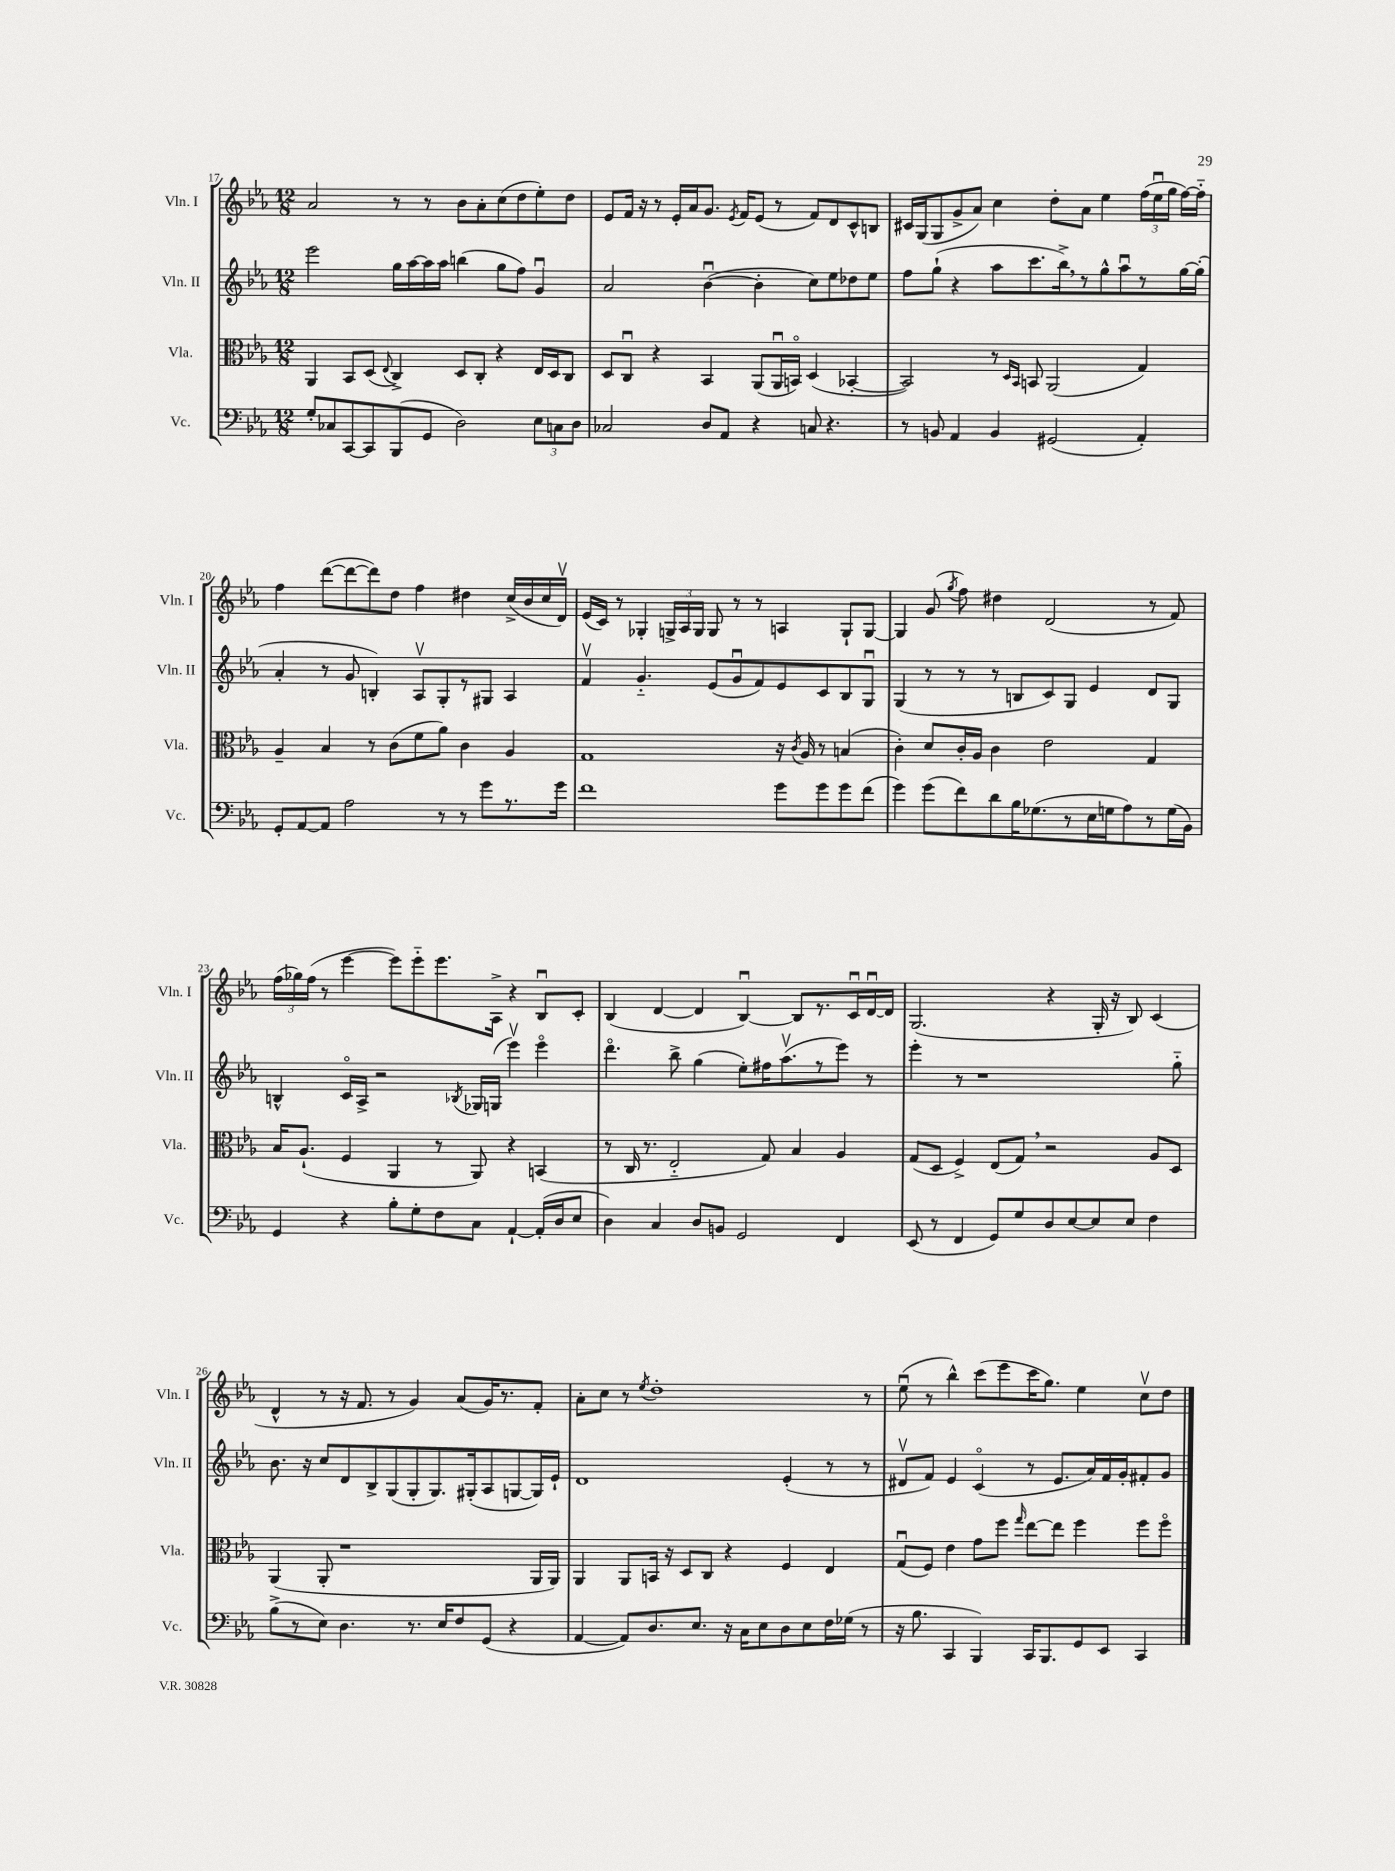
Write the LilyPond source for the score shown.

<<
\new StaffGroup <<
\new Staff = "s0" \with { instrumentName = "Vln. I" shortInstrumentName = "Vln. I" } {
    \clef treble \key ees \major \numericTimeSignature \time 12/8
    \autoBeamOff aes'2 r8 r8 bes'8[ aes'8-. c''8( d''8 ees''8-.) d''8] |
    ees'8[ f'16] r16 r8 ees'16[-. aes'16 g'8.] \acciaccatura { ees'8 } f'16[ ees'8]( r8 f'8[) d'8 c'8-^ b8] |
    cis'16[ g16( g8 g'8-> aes'8]) c''4 d''8[-. aes'8] ees''4 \tuplet 3/2 { f''16[( ees''16\downbow g''16] } f''16[~) f''16]-_ |
    f''4 d'''8[~( d'''8~ d'''8) d''8] f''4 dis''4 c''16[->( bes'16 c''16 d'16]\upbow) |
    ees'16[( c'16]) r8 ges4-. \tuplet 3/2 { g16[-> aes16 g16] } g8 r8 r8 a4 g8[-! g8]~ |
    g4 g'8( \acciaccatura { g''8 } f''8) dis''4 d'2( r8 f'8) |
    \tuplet 3/2 { f''16[( ges''16) f''16]( } r8 ees'''4~ ees'''8[) ees'''8-_ ees'''8. aes16]-> r4 bes8[\downbow c'8]-. |
    bes4( d'4~ d'4 bes4~\downbow) bes8[ r8. c'16\downbow d'16~\downbow d'16] |
    g2.( r4 g16-. r16 bes8) c'4( |
    d'4-^ r8 r16 f'8. r8 g'4) aes'8[( g'16) r8. f'8]-. |
    aes'8[-. c''8] r8 \acciaccatura { ees''8 } d''1-. r8 |
    ees''8\downbow( r8 bes''4-^) c'''8[( ees'''8 c'''16 g''8.]) ees''4 c''8[\upbow d''8] \bar "|." |
}
\new Staff = "s1" \with { instrumentName = "Vln. II" shortInstrumentName = "Vln. II" } {
    \clef treble \key ees \major \numericTimeSignature \time 12/8
    \autoBeamOff ees'''2 g''16[ aes''16~ aes''16 aes''16] b''4( g''8[ f''8]) g'4\downbow |
    aes'2 bes'4~\downbow( bes'4-. c''8[) ees''8 des''8 ees''8] |
    f''8[ g''8]-!( r4 aes''8[ c'''8. bes''16->) \breathe r8 g''8-^ aes''8\downbow r8 g''16~ g''16]-.( |
    aes'4-. r8 g'8 b4-.) aes8[\upbow g8-. r8 gis8] aes4 |
    f'4\upbow g'4.-_ ees'8[( g'8\downbow f'8) ees'8 c'8 bes8 g8]\downbow |
    g4( r8 r8 r8 b8[ c'8) g8] ees'4 d'8[ g8] |
    b4-^ c'16[\flageolet aes16]-> r2 \acciaccatura { bes8 } ges16[ g16]( ees'''4\upbow) ees'''4\flageolet |
    d'''4.\flageolet bes''8-> g''4( ees''8[-.) fis''16 aes''8.\upbow( r8 ees'''8]) r8 |
    ees'''4-. r8 r1 g''8-_ |
    bes'8. r16 c''8[ d'8 bes8-> g8( g8-. g8.) gis16-.( aes8 g8~ g16) ees'16]-! |
    d'1 ees'4-.( r8 r8 |
    dis'8[\upbow f'8]) ees'4 c'4\flageolet( r8 ees'8.[ aes'16) f'16 g'16-. fis'8-. g'8] \bar "|." |
}
\new Staff = "s2" \with { instrumentName = "Vla." shortInstrumentName = "Vla." } {
    \clef alto \key ees \major \numericTimeSignature \time 12/8
    \autoBeamOff aes,4 bes,8[ d8]( \appoggiatura { ees8 } c4->) d8[ c8]-. r4 ees16[ d16 c8] |
    d8[ c8]\downbow r4 bes,4 aes,8[( aes,16\downbow b,16]\flageolet) d4( bes,4~-. |
    bes,2) r8 \grace { d16[ bes,16] } b,8 aes,2( g4) |
    aes4-- bes4 r8 c'8[( f'8 aes'8]) c'4 aes4 |
    g1 r16 \acciaccatura { c'8 } aes16 r8 b4( |
    c'4-.) d'8[ c'16-. aes16] c'4 ees'2 g4 |
    bes16[ aes8.]-!( f4 aes,4 r8 aes,8) r4 b,4( |
    r8 c16 r8. ees2-_ g8) bes4 aes4 |
    g8[( d8] f4->) ees8[( g8]) \breathe r2 aes8[ d8] |
    aes,4( aes,8-. r1 aes,16[ aes,16]) |
    aes,4 aes,8[ b,16] r16 d8[ c8] r4 f4 ees4 |
    g8[\downbow( f8]) ees'4 g'8[ f''8] \grace { g''16 } ees''8[~ ees''8] f''4 f''8[ f''8]\flageolet \bar "|." |
}
\new Staff = "s3" \with { instrumentName = "Vc." shortInstrumentName = "Vc." } {
    \clef bass \key ees \major \numericTimeSignature \time 12/8
    \autoBeamOff g8[-. ces8 c,8~ c,8 bes,,8( g,8] d2) \tuplet 3/2 { ees8[ c8 d8] } |
    ces2 d8[ aes,8] r4 c8 r4. |
    r8 b,8 aes,4 b,4 gis,2( aes,4-.) |
    g,8[-. aes,8~ aes,8] aes2 r8 r8 g'8[ r8. g'16] |
    f'1 g'8[ g'8 g'8 f'8]( |
    g'4) g'8[( f'8) d'8 bes16 ges8.( r8 ees16 g16 aes8) r8 g16( bes,16]) |
    g,4 r4 bes8[-. g8-. f8 c8] aes,4~-! aes,16[-.( d16 ees8] |
    d4) c4 d8[ b,8] g,2 f,4 |
    ees,8( r8 f,4 g,8[) g8 d8 ees8~ ees8 ees8] f4 |
    bes8[->( r8 ees8]) d4. r8. ees16[ f8 g,8]( r4 |
    aes,4~ aes,8[) d8. ees8.] r16 c16[ ees8 d8 ees8 f16 ges16]( r8 |
    r16 bes8. c,4 bes,,4) c,16[ bes,,8. g,8 ees,8] c,4 \bar "|." |
}
>>
>>
\layout { \context { \Score currentBarNumber = #17 } }
